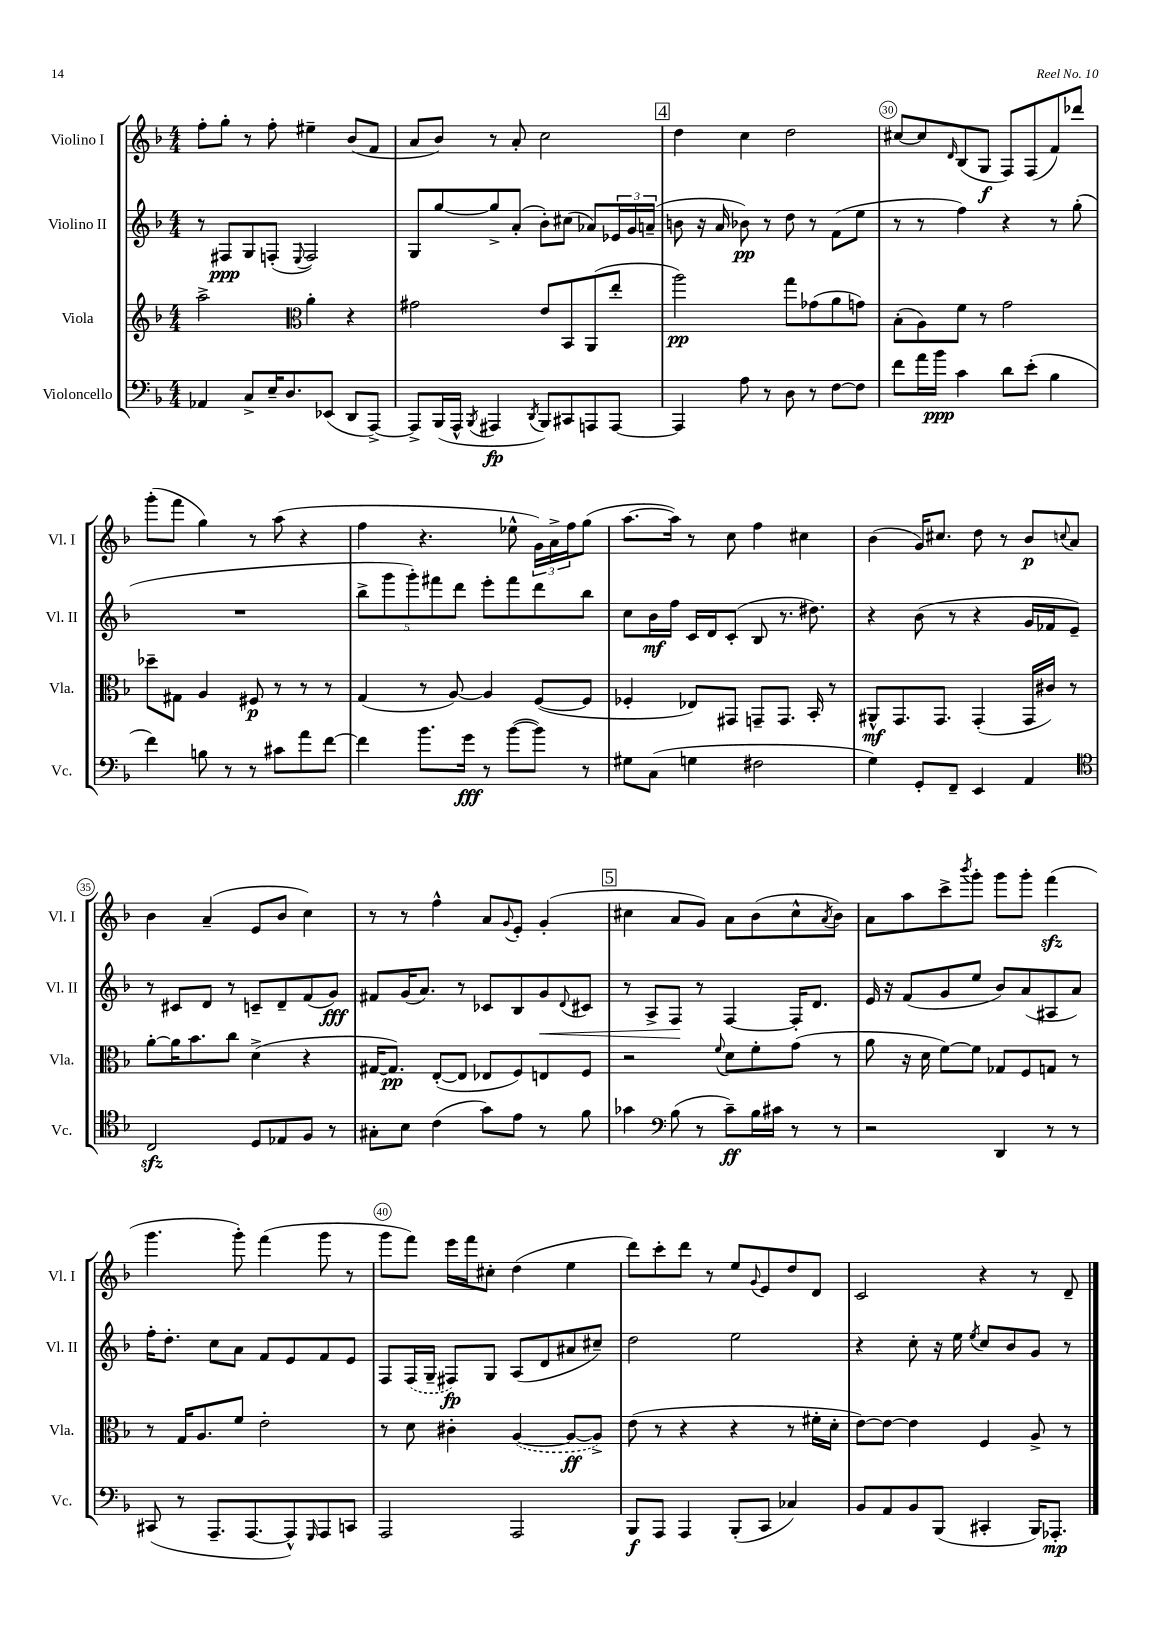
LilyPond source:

<<
\new StaffGroup <<
\new Staff = "s0" \with { instrumentName = "Violino I" shortInstrumentName = "Vl. I" } {
    \clef treble \key f \major \numericTimeSignature \time 4/4
    f''8-. g''8-. r8 f''8-. eis''4-- bes'8( f'8 |
    a'8 bes'8) r8 a'8-. c''2 |
    \mark \markup { \box "4" } d''4 c''4 d''2 |
    cis''8~ cis''8 \grace { d'16 } bes8( g8\f f8) f8( f'8) des'''8 |
    g'''8-.( f'''8 g''4) r8 a''8( r4 |
    f''4 r4. ees''8-^ \tuplet 3/2 { g'16) a'16-> f''16 } g''8( |
    a''8.~ a''16) r8 c''8 f''4 cis''4 |
    bes'4( g'16) cis''8. d''8 r8 bes'8\p \appoggiatura { c''8 } a'8 |
    bes'4 a'4--( e'8 bes'8 c''4) |
    r8 r8 f''4-^ a'8 \appoggiatura { g'8 } e'8-. g'4-.( |
    \mark \markup { \box "5" } cis''4 a'8 g'8) a'8 bes'8( cis''8-^ \acciaccatura { a'8 } bes'8) |
    a'8 a''8 c'''8-> \acciaccatura { bes'''8 } g'''8-. g'''8 g'''8-. f'''4\sfz( |
    g'''4. g'''8-.) f'''4( g'''8 r8 |
    g'''8 f'''8) e'''16 f'''16 cis''8-. d''4( e''4 |
    d'''8) c'''8-. d'''8 r8 e''8 \appoggiatura { g'8 } e'8 d''8 d'8 |
    c'2 r4 r8 d'8-- \bar "|." |
}
\new Staff = "s1" \with { instrumentName = "Violino II" shortInstrumentName = "Vl. II" } {
    \clef treble \key f \major \numericTimeSignature \time 4/4
    r8 fis8\ppp g8 f8-.( \appoggiatura { e8 } f2) |
    g8 g''8~ g''8-> a'8-.( bes'8-.) cis''8( aes'8) \tuplet 3/2 { ees'16 g'16 a'16--( } |
    \mark \markup { \box "4" } b'8 r16 a'16 bes'8\pp) r8 d''8 r8 f'8( e''8 |
    r8 r8 f''4) r4 r8 g''8-.( |
    R1 |
    \tuplet 5/4 { bes''8-> g'''8 g'''8-.) fis'''8 d'''8 } e'''8-. fis'''8 d'''8 bes''8 |
    c''8 bes'16\mf f''16 c'16 d'16 c'8-.( bes8 r8. dis''8.) |
    r4 bes'8( r8 r4 g'16 fes'16 e'8--) |
    r8 cis'8 d'8 r8 c'8-- d'8-- f'8( g'8\fff) |
    fis'8 g'16( a'8.) r8 ces'8 bes8 g'8\< \appoggiatura { d'8 } cis'8 |
    \mark \markup { \box "5" } r8 a8-> f8\! r8 f4~ f16-. d'8. |
    e'16 r16 f'8( g'8 e''8 bes'8) a'8( ais8 a'8) |
    f''16-. d''8.-. c''8 a'8 f'8 e'8 f'8 e'8 |
    f8 \once \slurDashed f16( g16-- fis8\fp) g8 a8( d'8 ais'8 cis''8--) |
    d''2 e''2 |
    r4 c''8-. r16 e''16 \acciaccatura { e''8 } c''8 bes'8 g'8 r8 \bar "|." |
}
\new Staff = "s2" \with { instrumentName = "Viola" shortInstrumentName = "Vla." } {
    \clef treble \key f \major \numericTimeSignature \time 4/4
    a''2-> \clef alto a'4-. r4 |
    gis'2 e'8 bes,8 a,8( e''8-. |
    \mark \markup { \box "4" } a''2\pp) g''8 ges'8( a'8 g'8) |
    bes8-.( a8) f'8 r8 g'2 |
    des''8-- gis8 a4 fis8\p r8 r8 r8 |
    g4( r8 a8~) a4 f8~( f8 |
    fes4-. ees8) gis,8 g,8-- g,8. bes,16-. r8 |
    ais,8-^\mf g,8. g,8. g,4-.( g,16 cis'16) r8 |
    a'8~-. a'16 bes'8. c''8 d'4->( r4 |
    gis16~ gis8.\pp) e8~-.( e8 ees8 f8) e8 f8 |
    \mark \markup { \box "5" } r2 \appoggiatura { f'8 } d'8 f'8-. g'8( r8 |
    a'8 r16 d'16 f'8~) f'8 ges8 f8 g8 r8 |
    r8 g16 a8. f'8 e'2-. |
    r8 d'8 cis'4-. \once \slurDashed a4~( a8~\ff a8->) |
    e'8( r8 r4 r4 r8 fis'16-. d'16-. |
    e'8~) e'8~ e'4 f4 a8-> r8 \bar "|." |
}
\new Staff = "s3" \with { instrumentName = "Violoncello" shortInstrumentName = "Vc." } {
    \clef bass \key f \major \numericTimeSignature \time 4/4
    aes,4 c8-> e16-- d8. ees,8( d,8 a,,8~->) |
    a,,8-> bes,,16( a,,16-^ \acciaccatura { bes,,8 } ais,,4\fp \acciaccatura { d,8 } bes,,8) cis,8 a,,8 a,,8~ |
    \mark \markup { \box "4" } a,,4 a8 r8 d8 r8 f8~ f8 |
    f'8 a'16 bes'16\ppp c'4 d'8 e'8-.( bes4 |
    f'4) b8 r8 r8 cis'8 a'8 f'8~ |
    f'4 bes'8. g'16\fff r8 bes'8~( bes'8) r8 |
    gis8 c8( g4 fis2 |
    g4) g,8-. f,8-- e,4 a,4 |
    \clef tenor c2\sfz d8 ees8 f8 r8 |
    gis8-. bes8 c'4( g'8) e'8 r8 f'8 |
    \mark \markup { \box "5" } ges'4 \clef bass bes8( r8 c'8--\ff) bes16 cis'16 r8 r8 |
    r2 d,4 r8 r8 |
    cis,8( r8 a,,8.-- a,,8.~ a,,8-^) \grace { g,,16 } a,,8 c,8 |
    a,,2 a,,2 |
    bes,,8\f a,,8 a,,4 bes,,8-.( c,8 ces4) |
    bes,8 a,8 bes,8 bes,,8( cis,4-. bes,,16) aes,,8.-.\mp \bar "|." |
}
>>
>>
\layout { \context { \Score currentBarNumber = #27 \override BarNumber.break-visibility = ##(#f #t #t) barNumberVisibility = #(every-nth-bar-number-visible 5) \override BarNumber.stencil = #(make-stencil-circler 0.1 0.3 ly:text-interface::print) } }
